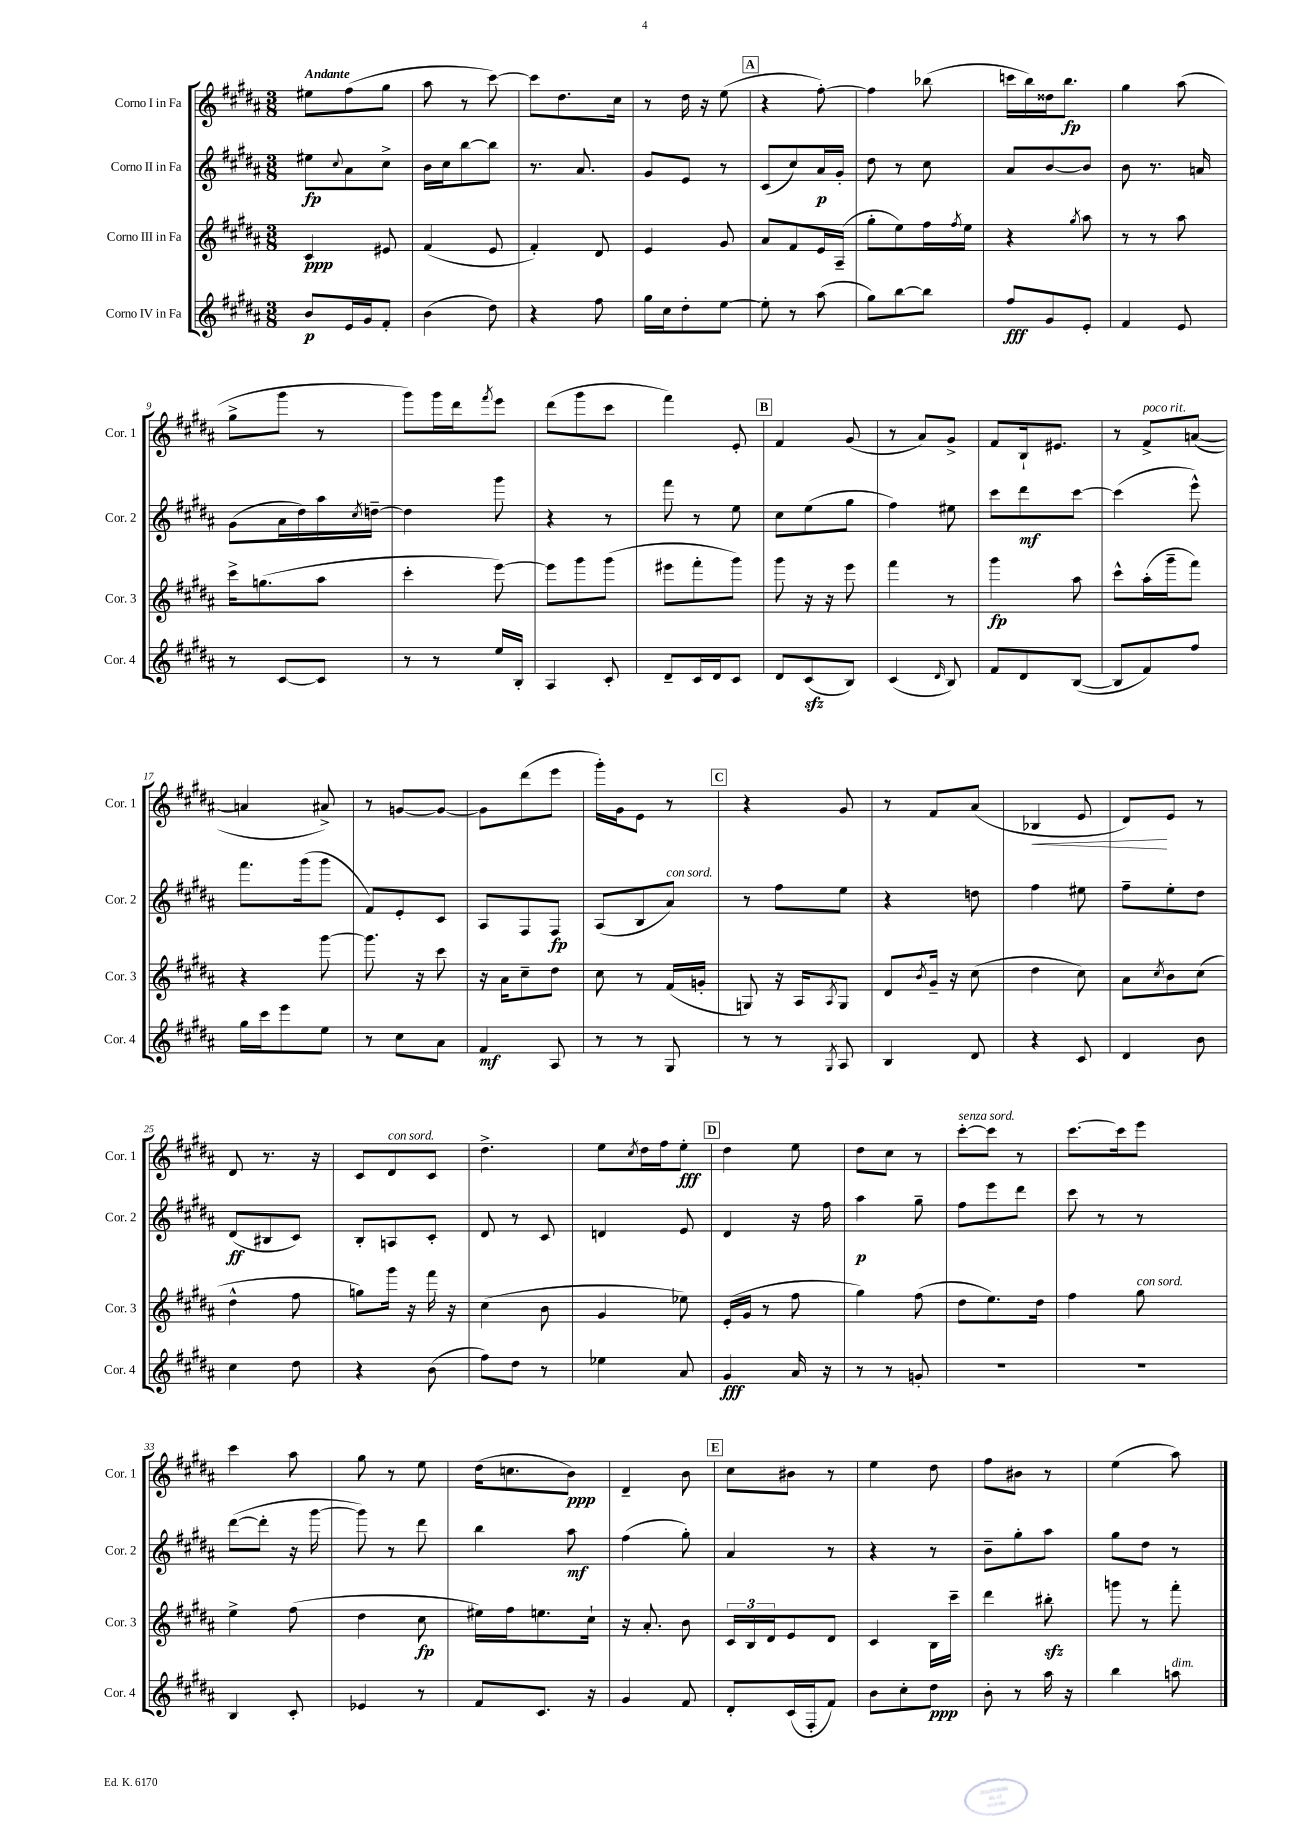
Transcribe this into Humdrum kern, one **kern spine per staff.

**kern	**kern	**kern	**kern
*staff4	*staff3	*staff2	*staff1
*clefG2	*clefG2	*clefG2	*clefG2
*k[f#c#g#d#a#]	*k[f#c#g#d#a#]	*k[f#c#g#d#a#]	*k[f#c#g#d#a#]
*M3/8	*M3/8	*M3/8	*M3/8
8b	4c#	8ee#	8ee#
.	.	8qqcc#	.
16e	.	8a#	(8ff#
16g#	.	.	.
8f#'	8e#	8cc#^	8gg#
=	=	=	=
(4b	(4f#	16b	8aa#
.	.	16cc#	.
.	.	[8bb	8r
8dd#)	8e	8bb]	[8ccc#)
=	=	=	=
4r	4f#')	8.r	8ccc#]
.	.	.	8.dd#
.	.	8.a#	.
8ff#	8d#	.	.
.	.	.	16cc#
=	=	=	=
16gg#	4e	8g#	8r
16cc#	.	.	.
8dd#'	.	8e	16dd#
.	.	.	16r
[8ee	8g#	8r	(8ee
=	=	=	=
8ee']	8a#	(8c#	4r
8r	8f#	8cc#)	.
(8aa#	16e	16a#	[8ff#')
.	(16A#~	16g#'	.
=	=	=	=
8gg#)	8gg#'	8dd#	4ff#]
[8bb	8ee)	8r	.
8bb]	16ff#	8cc#	(8bb-
.	8qff#	.	.
.	16ee	.	.
=	=	=	=
8ff#	4r	8a#	16ccc
.	.	.	16bb)
8g#	.	[8b	16dd##
.	.	.	8.bb
.	8qgg#	.	.
8e'	8aa#	8b]	.
=	=	=	=
4f#	8r	8b	4gg#
.	8r	8.r	.
8e	8aa#	.	(8aa#
.	.	16a	.
=	=	=	=
8r	16ccc#^	(8g#	8gg#^
.	(8.gg	.	.
[8c#	.	16a#	8ggg#
.	.	16dd#)	.
8c#]	8aa#	16aa#	8r
.	.	8qcc#	.
.	.	[16dd~	.
=	=	=	=
8r	4ccc#'	4dd]	8ggg#)
8r	.	.	16ggg#
.	.	.	16ddd#
.	.	.	8qfff#
16ee	[8eee)	8ggg#	8eee
16B'	.	.	.
=	=	=	=
4A#	8eee]	4r	(8ddd#
.	8ggg#	.	8ggg#
8c#'	(8ggg#	8r	8ccc#
=	=	=	=
8d#~	8eee#	8fff#	4fff#)
16c#	8fff#'	8r	.
16d#	.	.	.
8c#	8ggg#)	8ee	8e'
=	=	=	=
8d#	8ggg#	8cc#	4f#
(8c#	16r	(8ee	.
.	16r	.	.
8B)	8eee	8gg#	(8g#
=	=	=	=
(4c#	4fff#	4ff#)	8r
.	.	.	8a#)
16qqd#	.	.	.
8B)	8r	8ee#	8g#^
=	=	=	=
8f#	4ggg#	8ccc#	8f#
8d#	.	8ddd#	16B`
.	.	.	8.e#
([8B	8aa#	[8ccc#	.
=	=	=	=
8B]	8ccc#^^	(4ccc#]	8r
8f#)	(16aa#'	.	8f#^
.	16ggg#~	.	.
8ff#	8fff#)	8eee^^)	([8a
=	=	=	=
16gg#	4r	8.fff#	4a]
16ccc#	.	.	.
8eee	.	.	.
.	.	(16ggg#	.
8ee	[8ggg#	8ggg#	8a#^)
=	=	=	=
8r	8.ggg#]	8f#)	8r
8cc#	.	8e'	[8g
.	16r	.	.
8a#	8ccc#	8c#	8g_
=	=	=	=
4f#	16r	8A#	8g]
.	16a#	.	.
.	8cc#~	8F#	(8ddd#
8A#	8dd#	8F#	8eee
=	=	=	=
8r	8cc#	(8A#	16ggg#')
.	.	.	16g#
8r	8r	8B	8e
8G#	(16f#	8a#)	8r
.	16g'	.	.
=	=	=	=
8r	8G)	8r	4r
8r	16r	8ff#	.
.	16A#	.	.
8qG#	8qA#	.	.
8A#	8G	8ee	8g#
=	=	=	=
4B	8d#	4r	8r
.	8qb	.	.
.	16g#~	.	8f#
.	16r	.	.
8d#	(8cc#	8dd	(8a#
=	=	=	=
4r	4dd#	4ff#	4B-
8c#	8cc#)	8ee#	8e
=	=	=	=
4d#	8a#	8ff#~	8d#)
.	8qcc#	.	.
.	8b	8ee'	8e
8b	(8cc#	8dd#	8r
=	=	=	=
4cc#	4dd#^^	(8d#	8d#
.	.	8B#	8.r
8dd#	8ff#	8c#)	.
.	.	.	16r
=	=	=	=
4r	8gg)	8B'	8c#
.	16ggg#	8A	8d#
.	16r	.	.
(8b	16fff#	8c#'	8c#
.	16r	.	.
=	=	=	=
8ff#)	(4cc#	8d#	4.dd#^
8dd#	.	8r	.
8r	8b	8c#	.
=	=	=	=
4ee-	4g#	4d	8ee
.	.	.	8qcc#
.	.	.	16dd#
.	.	.	16ff#
8a#	8ee-)	8e	8ee'
=	=	=	=
4g#	(16e'	4d#	4dd#
.	16g#	.	.
.	8r	.	.
16a#	8ff#	16r	8ee
16r	.	16ff#	.
=	=	=	=
8r	4gg#)	4aa#	8dd#
8r	.	.	8cc#
8g'	(8ff#	8gg#~	8r
=	=	=	=
4.r	8dd#	8ff#	[8ccc#'
.	8.ee)	8eee	8ccc#]
.	.	8ddd#	8r
.	16dd#	.	.
=	=	=	=
4.r	4ff#	8ccc#	[8.ccc#
.	.	8r	.
.	.	.	16ccc#]
.	8gg#	8r	8eee
=	=	=	=
4B	4ee^	([8ddd#	4ccc#
.	.	8ddd#']	.
8c#'	(8ff#	16r	8aa#
.	.	[16ggg#	.
=	=	=	=
4e-	4dd#	8ggg#])	8gg#
.	.	8r	8r
8r	8cc#	8ddd#	8ee
=	=	=	=
8f#	16ee#)	4bb	(16dd#
.	16ff#	.	8.cc
8.c#	8.ee	.	.
.	.	8aa#	8b)
16r	16cc#`	.	.
=	=	=	=
4g#	16r	(4ff#	4d#~
.	8.a#'	.	.
8f#	8b	8gg#')	8b
=	=	=	=
8d#'	24c#	4a#	8cc#
.	24B	.	.
.	24d#	.	.
(16c#	8e	.	8b#
16F#'	.	.	.
8f#)	8d#	8r	8r
=	=	=	=
8b	4c#	4r	4ee
8cc#'	.	.	.
8dd#	16B	8r	8dd#
.	16ccc#~	.	.
=	=	=	=
8b'	4ddd#	8b~	8ff#
8r	.	8gg#'	8b#
16aa#	8bb#'	8aa#	8r
16r	.	.	.
=	=	=	=
4bb	8ggg	8gg#	(4ee
.	8r	8dd#	.
8aa	8fff#'	8r	8aa#)
==	==	==	==
*-	*-	*-	*-
